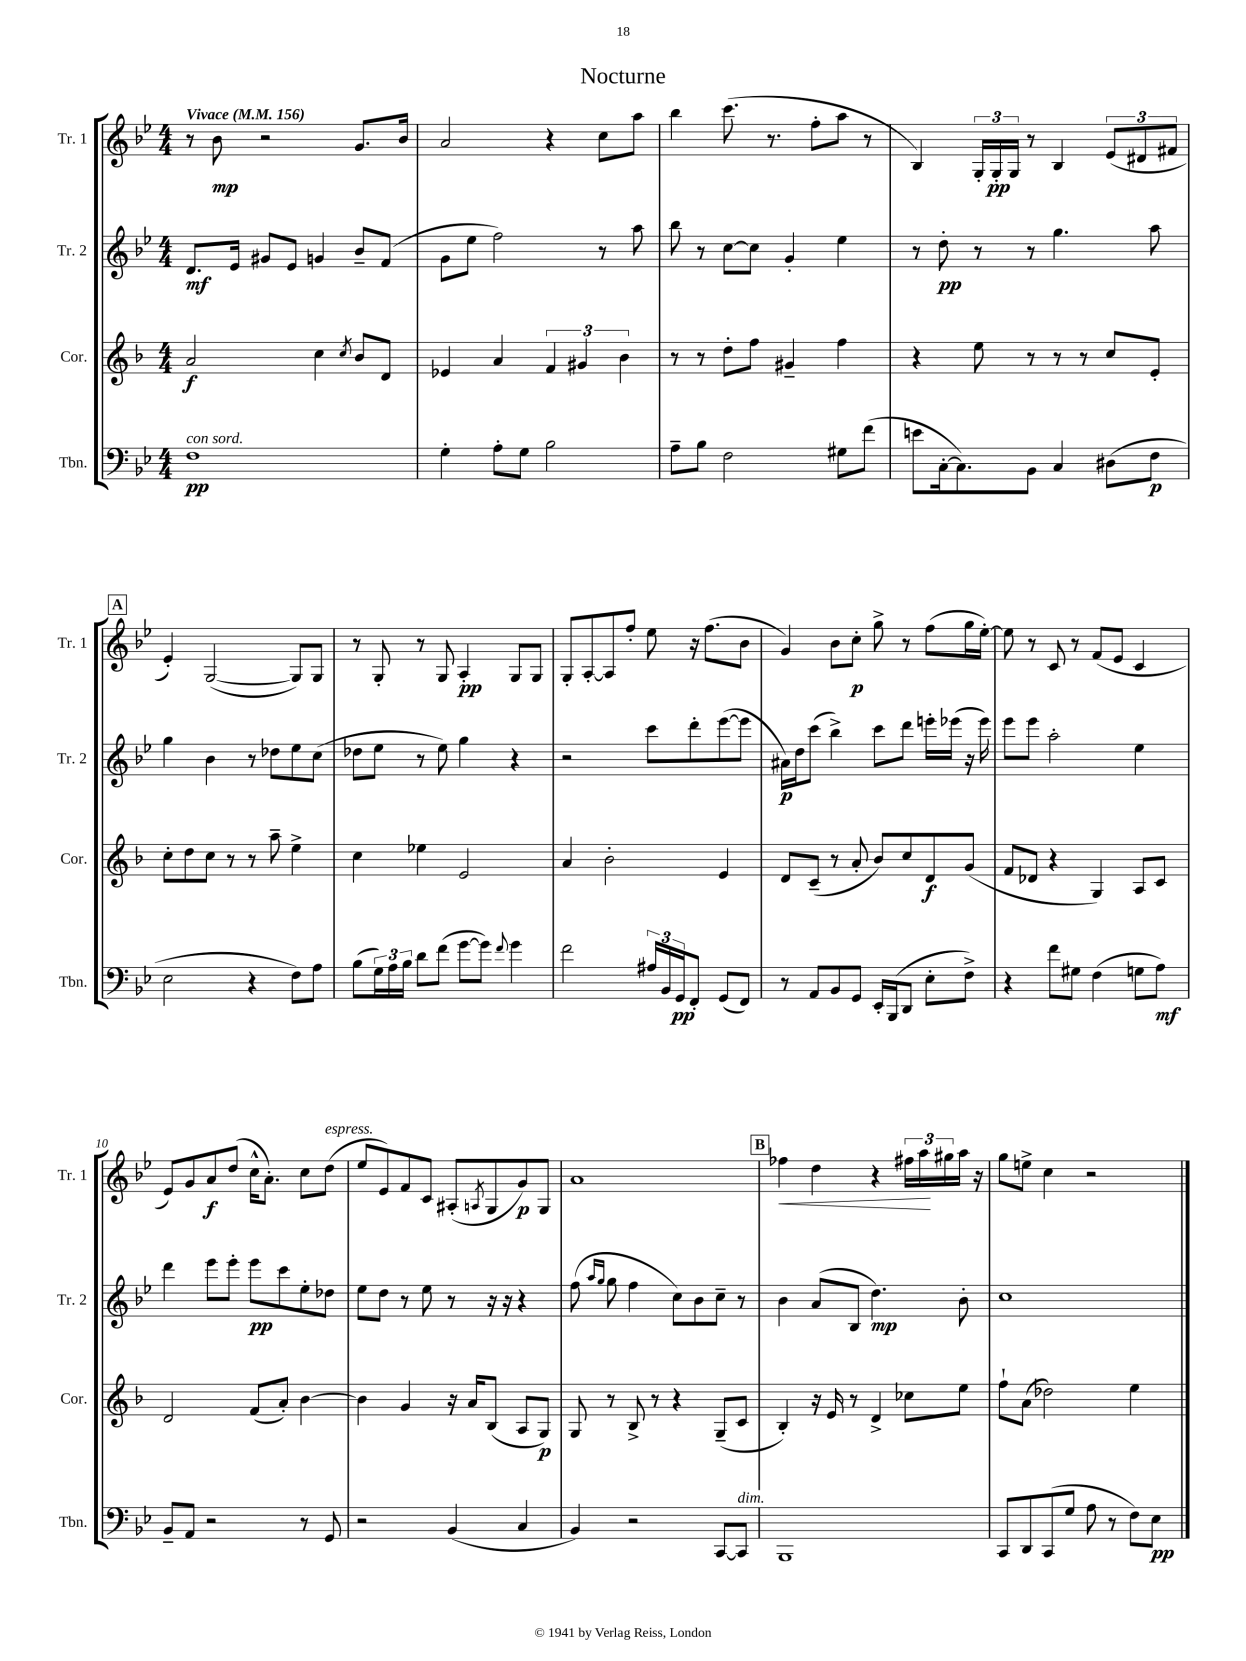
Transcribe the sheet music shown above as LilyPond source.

\header { title = "Nocturne" }
<<
\new StaffGroup <<
\new Staff = "s0" \with { instrumentName = "Tr. 1" shortInstrumentName = "Tr. 1" } {
    \clef treble \key bes \major \numericTimeSignature \time 4/4 \tempo "Vivace" 4 = 156
    r8 bes'8\mp r2 g'8. bes'16 |
    a'2 r4 c''8 a''8 |
    bes''4 c'''8.( r8. f''8-. a''8 r8 |
    bes4) \tuplet 3/2 { g16-. g16-.\pp g16 } r8 bes4 \tuplet 3/2 { ees'8( dis'8 fis'8 } |
    \mark \markup { \box "A" } ees'4-.) g2~( g8) g8 |
    r8 g8-. r8 g8 a4-.\pp g8 g8 |
    g8-. a8~-. a8 f''8-. ees''8 r16 f''8.( bes'8 |
    g'4) bes'8 c''8-.\p g''8-> r8 f''8( g''16 ees''16~-.) |
    ees''8 r8 c'8 r8 f'8( ees'8 c'4 |
    ees'8) g'8 a'8\f d''8( c''16-^ a'8.-.) c''8 d''8^\markup { \italic "espress." }( |
    ees''8 ees'8) f'8 c'8 ais8-.( \acciaccatura { a8 } g8 g'8\p) g8 |
    a'1 |
    \mark \markup { \box "B" } fes''4\< d''4 r4 \tuplet 3/2 { fis''16 a''16\! gis''16 } a''16 r16 |
    g''8 e''8-> c''4 r2 \bar "|." |
}
\new Staff = "s1" \with { instrumentName = "Tr. 2" shortInstrumentName = "Tr. 2" } {
    \clef treble \key bes \major \numericTimeSignature \time 4/4
    d'8.\mf ees'16 gis'8 ees'8 g'4 bes'8-- f'8( |
    g'8 ees''8 f''2) r8 a''8 |
    bes''8 r8 c''8~ c''8 g'4-. ees''4 |
    r8 d''8-.\pp r8 r8 g''4. a''8 |
    \mark \markup { \box "A" } g''4 bes'4 r8 des''8 ees''8 c''8( |
    des''8 ees''8 r8 ees''8) g''4 r4 |
    r2 c'''8 d'''8-. ees'''8~( ees'''8 |
    ais'16\p) d''16 c'''8( bes''4->) c'''8 d'''8 e'''16-. ees'''16( r16 ees'''16) |
    ees'''8 ees'''8 a''2-. ees''4 |
    d'''4 ees'''8 ees'''8-. ees'''8\pp c'''8 ees''8-. des''8 |
    ees''8 d''8 r8 ees''8 r8 r16 r16 r4 |
    f''8( \grace { a''16 g''16 } g''8 f''4 c''8) bes'8 c''8-- r8 |
    \mark \markup { \box "B" } bes'4 a'8( bes8 d''4.\mp) bes'8-. |
    c''1 \bar "|." |
}
\new Staff = "s2" \with { instrumentName = "Cor." shortInstrumentName = "Cor." } {
    \clef treble \key f \major \numericTimeSignature \time 4/4
    a'2\f c''4 \acciaccatura { c''8 } bes'8 d'8 |
    ees'4 a'4 \tuplet 3/2 { f'4 gis'4 bes'4 } |
    r8 r8 d''8-. f''8 gis'4-- f''4 |
    r4 e''8 r8 r8 r8 c''8 e'8-. |
    \mark \markup { \box "A" } c''8-. d''8 c''8 r8 r8 a''8-- e''4-> |
    c''4 ees''4 e'2 |
    a'4 bes'2-. e'4 |
    d'8 c'8--( r8 a'8-. bes'8) c''8 d'8\f g'8( |
    f'8 des'8 r4 g4) a8 c'8 |
    d'2 f'8( a'8-.) bes'4~ |
    bes'4 g'4 r16 a'16 bes8( a8 g8\p) |
    g8 r8 bes8-> r8 r4 g8--( c'8 |
    \mark \markup { \box "B" } bes4-.) r16 e'16 r8 d'4-> ces''8 e''8 |
    f''8-! a'8( des''2) e''4 \bar "|." |
}
\new Staff = "s3" \with { instrumentName = "Tbn." shortInstrumentName = "Tbn." } {
    \clef bass \key bes \major \numericTimeSignature \time 4/4
    f1\pp^\markup { \italic "con sord." } |
    g4-. a8-. g8 bes2 |
    a8-- bes8 f2 gis8 f'8( |
    e'8 c16~-. c8.) bes,8 c4 dis8( f8\p |
    \mark \markup { \box "A" } ees2 r4 f8) a8 |
    bes8( \tuplet 3/2 { g16) a16 bes16 } d'8 f'8( g'8~ g'8) \appoggiatura { f'8 } g'4 |
    f'2 \tuplet 3/2 { ais16 bes,16 g,16\pp } f,8-. g,8( f,8) |
    r8 a,8 bes,8 g,8 ees,16-. bes,,16( d,8 ees8-. f8->) |
    r4 f'8 gis8 f4( g8 a8\mf) |
    bes,8-- a,8 r2 r8 g,8 |
    r2 bes,4( c4 |
    bes,4) r2 c,8~ c,8^\markup { \italic "dim." } |
    \mark \markup { \box "B" } bes,,1 |
    c,8 d,8 c,8( g8 a8 r8 f8) ees8\pp \bar "|." |
}
>>
>>
